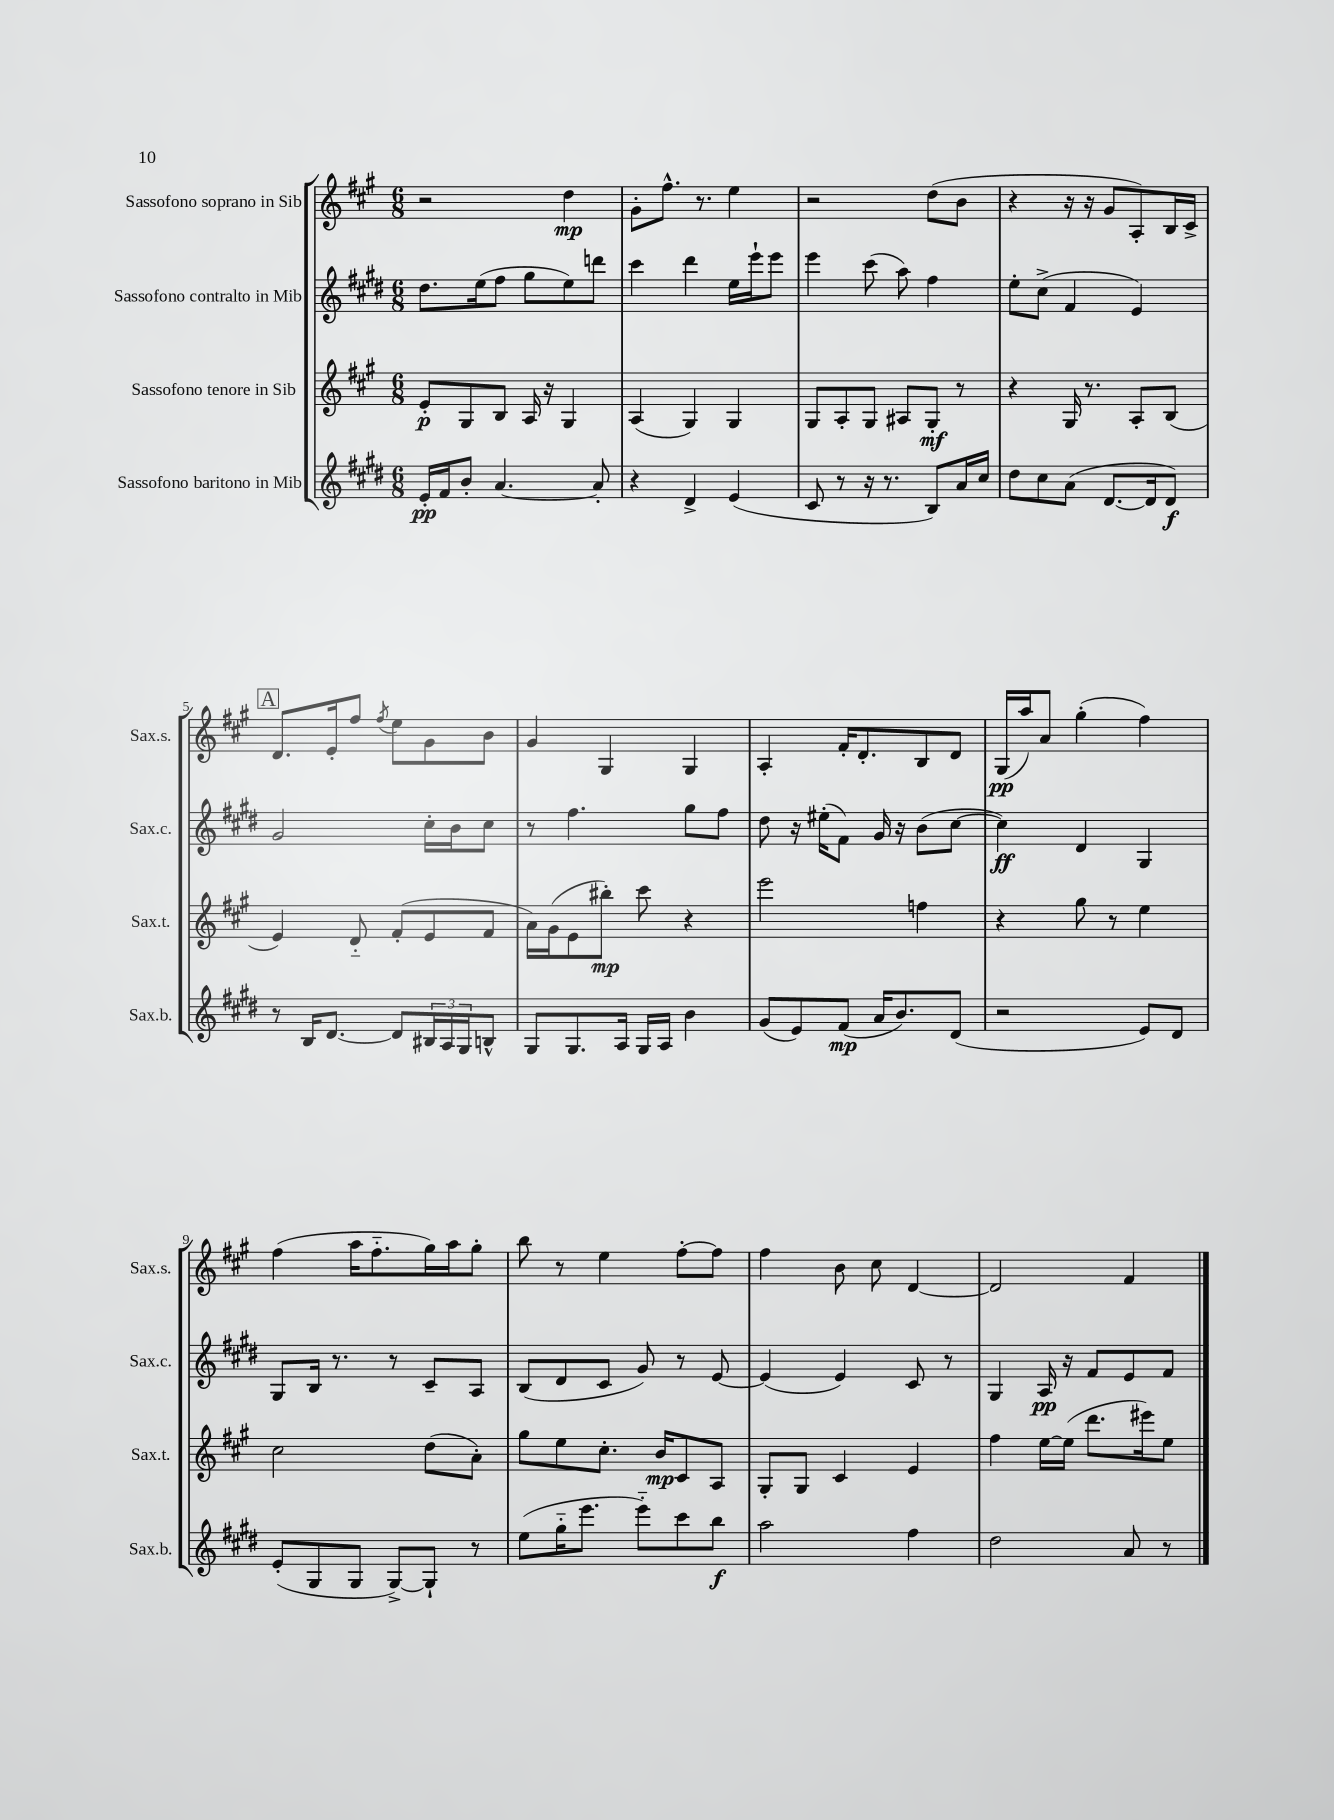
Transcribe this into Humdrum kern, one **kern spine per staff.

**kern	**kern	**kern	**kern
*staff4	*staff3	*staff2	*staff1
*clefG2	*clefG2	*clefG2	*clefG2
*k[f#c#g#d#]	*k[f#c#g#]	*k[f#c#g#d#]	*k[f#c#g#]
*M6/8	*M6/8	*M6/8	*M6/8
16e'/LL	8e'/L	8.dd#\L	2r
16f#/J	.	.	.
8b'/J	8G#/	.	.
.	.	(16ee\k	.
[4.a/	8B/J	8ff#\J	.
.	16A/	8gg#\L	.
.	16r	.	.
.	4G#/	8ee\)	4dd\
8a'/]	.	8ddd\J	.
=	=	=	=
4r	(4A/	4ccc#\	8g#'\L
.	.	.	8.ff#^^\J
4d#^/	4G#/)	4ddd#\	.
.	.	.	8.r
(4e/	4G#/	16ee\LL	4ee\
.	.	16eee`\J	.
.	.	8eee\J	.
=	=	=	=
8c#/	8G#/L	4eee\	2r
8r	8A'/	.	.
16r	8G#/J	(8ccc#\	.
8.r	.	.	.
.	8A#/L	8aa\)	.
8B/L)	8G#'/J	4ff#\	(8dd\L
16a/L	8r	.	8b\J
16cc#/JJ	.	.	.
=	=	=	=
8dd#\L	4r	8ee'\L	4r
8cc#\	.	(8cc#^\J	.
(8a\J	16G#/	4f#/	16r
.	8.r	.	16r
[8.d#/L	.	.	8g#/L
.	8A'/L	4e/)	8A'/)
16d#/]k	.	.	.
8d#/J)	(8B/J	.	16B/L
.	.	.	16c#^/JJ
=	=	=	=
8r	4e/)	2g#/	8.d/L
16B/LK	.	.	.
[8.d#/J	.	.	16e'/k
.	8d'~/	.	8ff#/J
.	.	.	8qff#/
8d#/]L	(8f#'/L	.	8ee\L
24B#/L	8e/	16cc#'\LL	8g#\
24A/	.	.	.
.	.	16b\J	.
24G#/J	.	.	.
8B^^/J	8f#/J	8cc#\J	8b\J
=	=	=	=
8G#/L	16a\LL)	8r	4g#/
.	(16g#\J	.	.
8.G#/	8e\	4.ff#\	.
.	8bb#'\J)	.	4G#/
16A/Jk	.	.	.
16G#/LL	8ccc#\	.	.
16A/JJ	.	.	.
4b\	4r	8gg#\L	4G#/
.	.	8ff#\J	.
=	=	=	=
(8g#/L	2eee\	8dd#\	4A'/
8e/)	.	16r	.
.	.	(16ee#'\LK	.
(8f#/J	.	8f#\J)	16f#'/LK
.	.	.	8.d'/
16a/LK	.	16g#/	.
8.b/)	.	16r	.
.	4ff\	(8b\L	8B/
(8d#/J	.	[8cc#\J	8d/J
=	=	=	=
2r	4r	4cc#\])	(16G#/LL
.	.	.	16aa/J)
.	.	.	8a/J
.	8gg#\	4d#/	(4gg#'\
.	8r	.	.
8e/L)	4ee\	4G#/	4ff#\)
8d#/J	.	.	.
=	=	=	=
(8e'/L	2cc#\	8G#/L	(4ff#\
8G#/	.	16B/Jk	.
.	.	8.r	.
8G#/J	.	.	16aa\LK
.	.	.	8.ff#'~\
[8G#^/L)	.	8r	.
8G#`/]J	(8dd\L	8c#~/L	16gg#\L)
.	.	.	16aa\J
8r	8a'\J)	8A/J	8gg#'\J
=	=	=	=
(8ee\L	8gg#\L	(8B/L	8bb\
16gg#'~\K	8ee\	8d#/	8r
8.eee\J	.	.	.
.	8.cc#'\J	8c#/J	4ee\
8eee'~\L)	.	8g#/)	.
.	16b/LK	.	.
8ccc#\	8c#/	8r	[8ff#'\L
8bb\J	8A/J	[8e/	8ff#\]J
=	=	=	=
2aa\	8G#'/L	(4e/]	4ff#\
.	8G#/J	.	.
.	4c#/	4e/)	8b\
.	.	.	8cc#\
4ff#\	4e/	8c#/	[4d/
.	.	8r	.
=	=	=	=
2dd#\	4ff#\	4G#/	2d/]
.	[16ee\LL	16A/	.
.	(16ee\]JJ	16r	.
.	8.ddd\L	8f#/L	.
8a/	.	8e/	4f#/
.	16eee#\k)	.	.
8r	8ee\J	8f#/J	.
==	==	==	==
*-	*-	*-	*-
